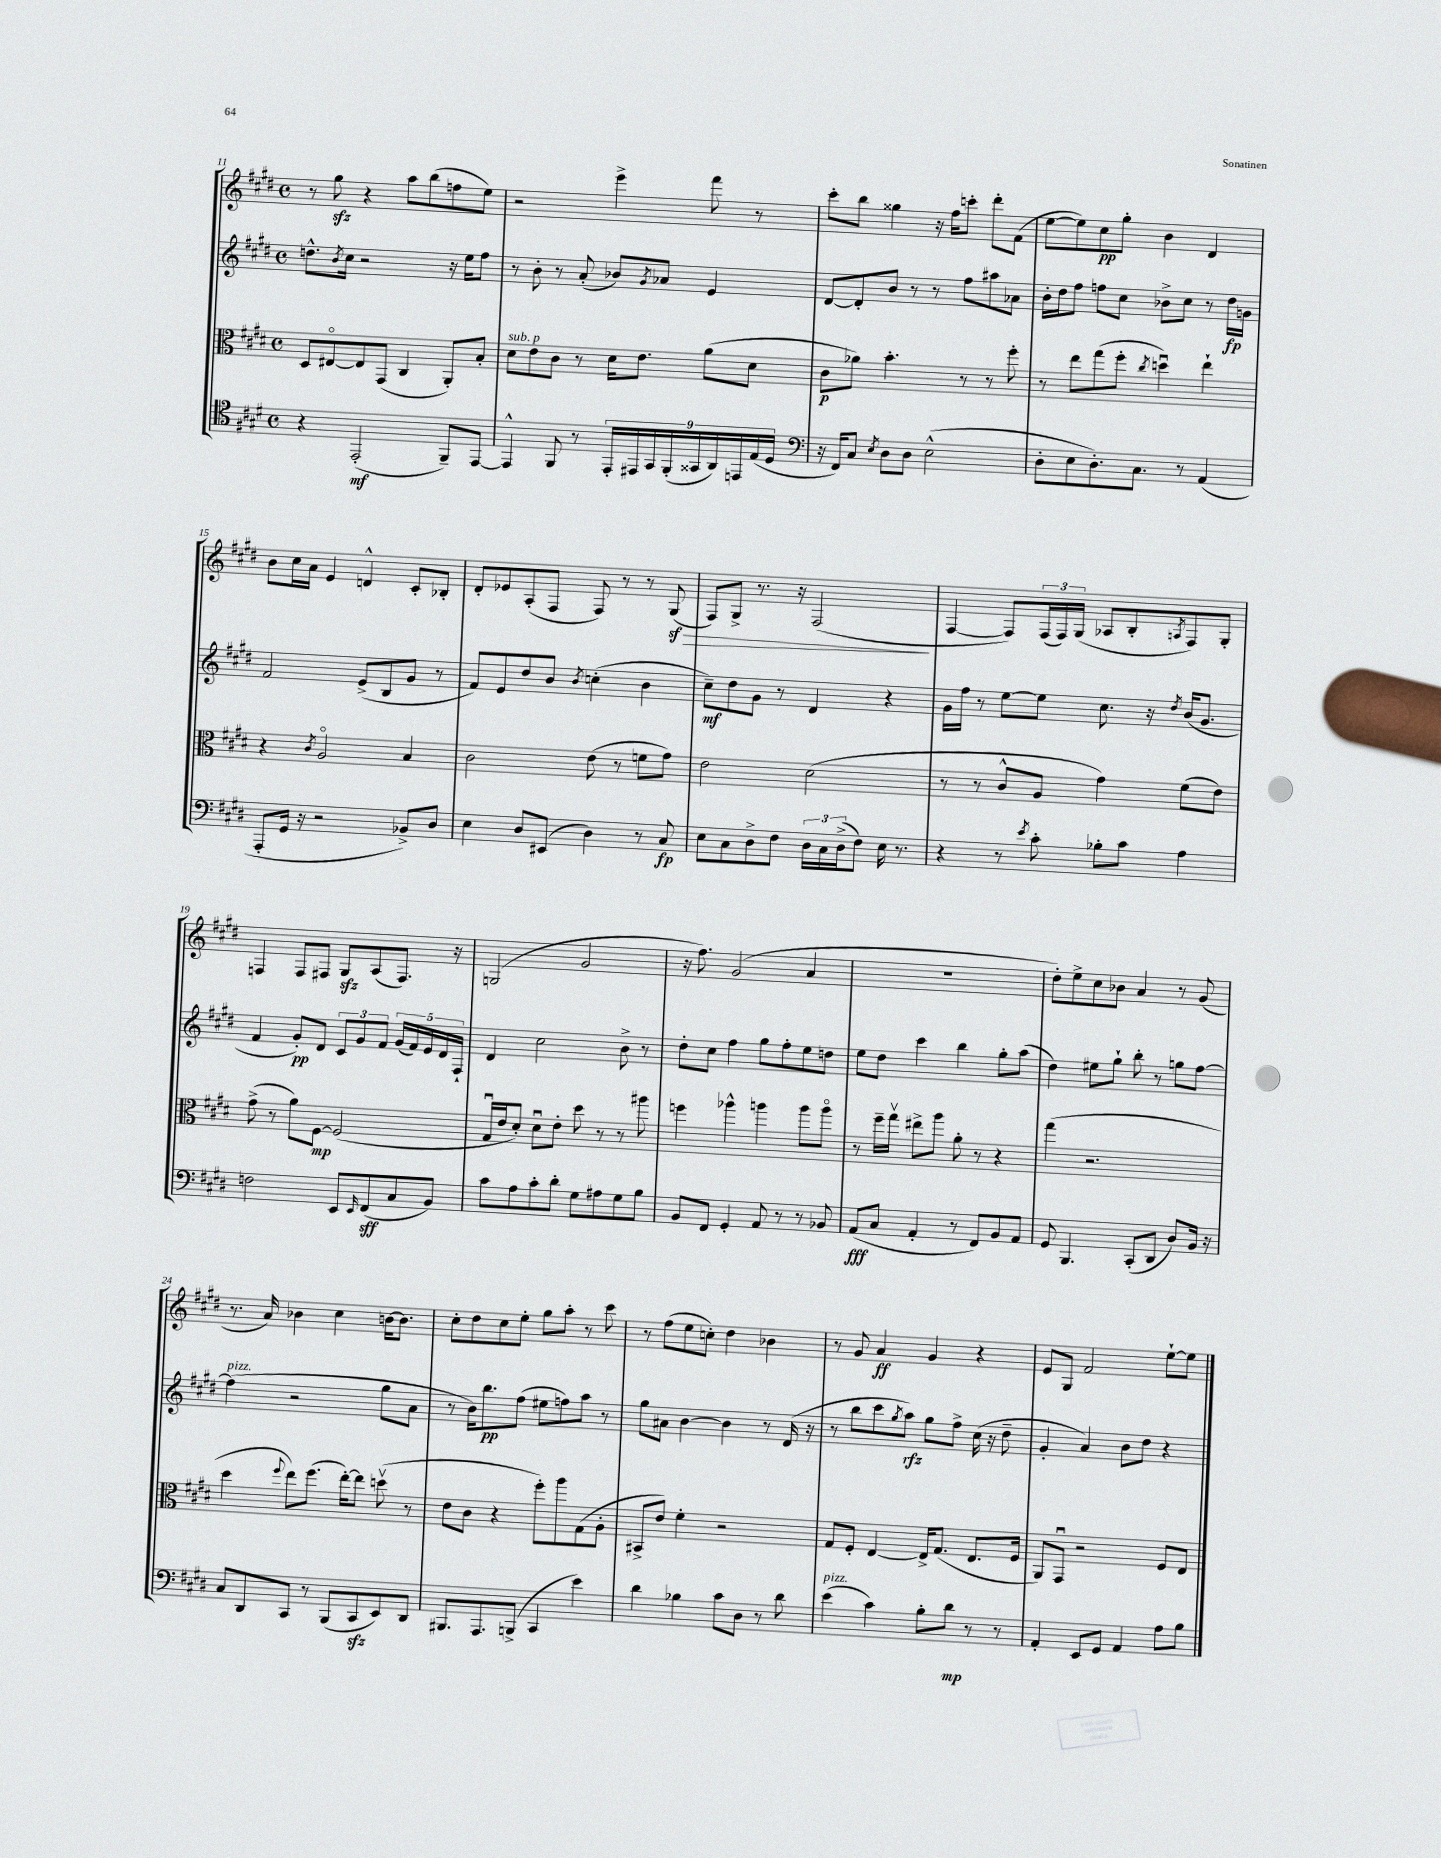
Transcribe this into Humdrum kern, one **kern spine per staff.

**kern	**kern	**kern	**kern
*staff4	*staff3	*staff2	*staff1
*clefC4	*clefC3	*clefG2	*clefG2
*k[f#c#g#d#]	*k[f#c#g#d#]	*k[f#c#g#d#]	*k[f#c#g#d#]
*M4/4	*M4/4	*M4/4	*M4/4
*met(c)	*met(c)	*met(c)	*met(c)
4r	8D#	8.dd^^	8r
.	[8E#o	.	8gg#
.	.	8qb	.
.	.	16cc#	.
(2EE'	8E#]	2r	4r
.	(8GG#	.	.
.	4C#	.	8aa
.	.	.	(8bb
8FF#~)	8AA')	16r	8ff
.	.	16ee	.
[8EE	8B'	8ff#	8ee)
=	=	=	=
4EE^^]	8d#	8r	2r
.	8e	8b'	.
8FF#	8c#	8r	.
8r	8r	(8a'	.
18EE'	16d#	8b-)	4eee^
18EE#	.	.	.
.	8.e	.	.
18GG#	.	.	.
.	.	8qg#	.
.	.	8a-	.
(18FF#'	.	.	.
18GG##	.	.	.
.	(8a	4e	8fff#
18AA)	.	.	.
18EE	.	.	.
.	8d#	.	8r
(18E	.	.	.
18D#	.	.	.
=	=	=	=
*clefF4	*	*	*
16r	8c#	[8d#	8ccc#'
16FF#)	.	.	.
8C#	8a-)	8d#']	8bb
8qE	.	.	.
8D#	4.b'	8b	4gg##
8D#	.	8r	.
(2E^^	.	8r	16r
.	.	.	16ff#
.	8r	8ff#	8ccc'
.	8r	8aa#	8ddd#'
.	8ff#'	8a-	(8f#
=	=	=	=
8D#'	8r	16b'	[8ee
.	.	16dd#	.
8E	8ee	8ff#	8ee])
8.D#')	(8gg#	8ff	8cc#
.	8ff#'	8cc#	8gg#'
8.C#	.	.	.
.	8qcc#	.	.
.	4ddu)	8b-^	4b
8r	.	8cc#	.
(4AA	4ee`	8r	4d#
.	.	16dd#	.
.	.	16g	.
=	=	=	=
8AAA'	4r	2f#	8b
16GG#	.	.	16cc#
16r	.	.	16a
.	8qc#	.	.
2r	2Ao	.	4e
.	.	(8e^	4d^^
.	.	8B	.
8BB-^)	4B	8g#	8c#'
8D#	.	8r	8B-'
=	=	=	=
4E	2c#	8f#)	8d#'
.	.	8e	8e-
8D#	.	8dd#	(8A'
(8EE#	.	8b	8F#
.	.	8qb	.
4D#)	(8e	(4cc'	8F#)
.	8r	.	8r
8r	8f	4b	8r
8C#	8g#)	.	(8G#
=	=	=	=
8E	2e	8cc#~)	8F#)
8C#	.	8dd#	8G#^
8D#^	.	8g#	8.r
8F#	.	8r	.
.	.	.	16r
24D#	(2d#	4d#	(2F#
24C#	.	.	.
(24D#^	.	.	.
8F#)	.	.	.
16E	.	4r	.
8.r	.	.	.
=	=	=	=
4r	8r	16g#	[4F#
.	.	16ff#	.
.	8r	8r	.
8r	8c#^^	[8ee	8F#])
8qe	.	.	.
8c#'	8A	8ee]	(24F#
.	.	.	24F#)
.	.	.	(24G#
8B-'	4g#)	8.cc#	8A-
8c#	.	.	8B'
.	.	16r	.
.	.	8qdd#	8qA
4A	(8f#	(16b	8F#)
.	.	8.g#	.
.	8e)	.	8G#'
=	=	=	=
2F	(8g#^	4f#	4F
.	8r	.	.
.	8a)	8g#')	8F
.	[8F#	8d#	8F#
8EE	(2F#]	12c#	8G#
.	.	12g#	.
16qqEE	.	.	.
(8FF#	.	.	(8A
.	.	12f#	.
8C#	.	(20g#	8.F#)
.	.	20f#)	.
.	.	20e	.
8BB)	.	.	.
.	.	20d#	.
.	.	.	16r
.	.	20F#`	.
=	=	=	=
8c#	16G#u	4d#	(2G
.	16e	.	.
8A	8d#')	.	.
8c#'	8d#u	2cc#	.
8d#'	8e'	.	.
8G#	8dd#	.	2g#
8A#	8r	.	.
8G#	8r	8b^	.
8B	8aa#	8r	.
=	=	=	=
8BB	4ff	8dd#'	16r
.	.	.	8.ff#)
8FF#	.	8cc#	.
4GG#'	4aa-^^	4ff#	(2g#
8AA	4aa	8gg#	.
8r	.	8ff#'	.
8r	8aa	8ee	4a
8BB-	8aao	8dd	.
=	=	=	=
(8AA	8r	8ee	1r
8C#	16ff#~	8dd#	.
.	16gg#v	.	.
4AA'	8ee#^	4ccc#	.
.	8aa	.	.
8r	8a'	4bb	.
8FF#)	8r	.	.
8BB	4r	8gg#'	.
8AA	.	(8aa	.
=	=	=	=
8GG#	(4gg#	4dd#)	8dd#')
4.BBB	.	.	8ee^
.	2.r	8ee#	8cc#
.	.	8gg#`	8b-
(8CC#'	.	8bb'	4a
8DD#	.	8r	.
8D#)	.	8gg	8r
16BB	.	[8ff#	(8g#
16r	.	.	.
=	=	=	=
8C#	4dd#	(4ff#]	8.r
8DD#	.	.	.
.	.	.	16a)
.	8qqff#	.	.
8CC#	8ee)	2r	4b-
8r	(8.ff#	.	.
(8BBB	.	.	4cc#
.	[16ee')	.	.
8CC#	8ee]	.	.
8EE)	(8ddv	8gg#	[16b
.	.	.	8.b]
8DD#	8r	8a	.
=	=	=	=
8.BBB#	8e	8r	8cc#'
.	8c#	16b)	8dd#
8.AAA	.	8.bb	.
.	4r	.	8cc#
(8BBB^	.	(8ff#	8ee'
4CC#	8ff#')	8ee#	8gg#
.	8aa	8ff)	8aa'
4e)	(8G#	8aa	8r
.	8A'	8r	8ccc#
=	=	=	=
4d#	8BB#^	8gg#	8r
.	8e)	8a#	(8ff#
4B-	4f#'	[4b	8ee
.	.	.	8cc')
8c#	2r	4b]	4dd#
8D#	.	.	.
8r	.	8r	4b-
8d#	.	(16d#	.
.	.	16r	.
=	=	=	=
(4e	8G#	8r	8r
.	8F#'	8bb	8g#
4c#)	[4E	8ccc#	4a
.	.	8qgg#	.
.	.	8aa)	.
8B'	16E^]	8gg#	4g#
.	(8.G#	.	.
8d#	.	8ff#^	.
8r	8.E	(16cc#	4r
.	.	16r	.
8r	.	8dd#~	.
.	16F#	.	.
=	=	=	=
4AA'	8AA)	4g#'	8e
.	8GG#u	.	8G#
8EE	2r	4a)	2f#
8GG#	.	.	.
4AA	.	8b	.
.	.	8dd#	.
8A	8F#	4r	[8ee`
8B	8E	.	8ee]
==	==	==	==
*-	*-	*-	*-
